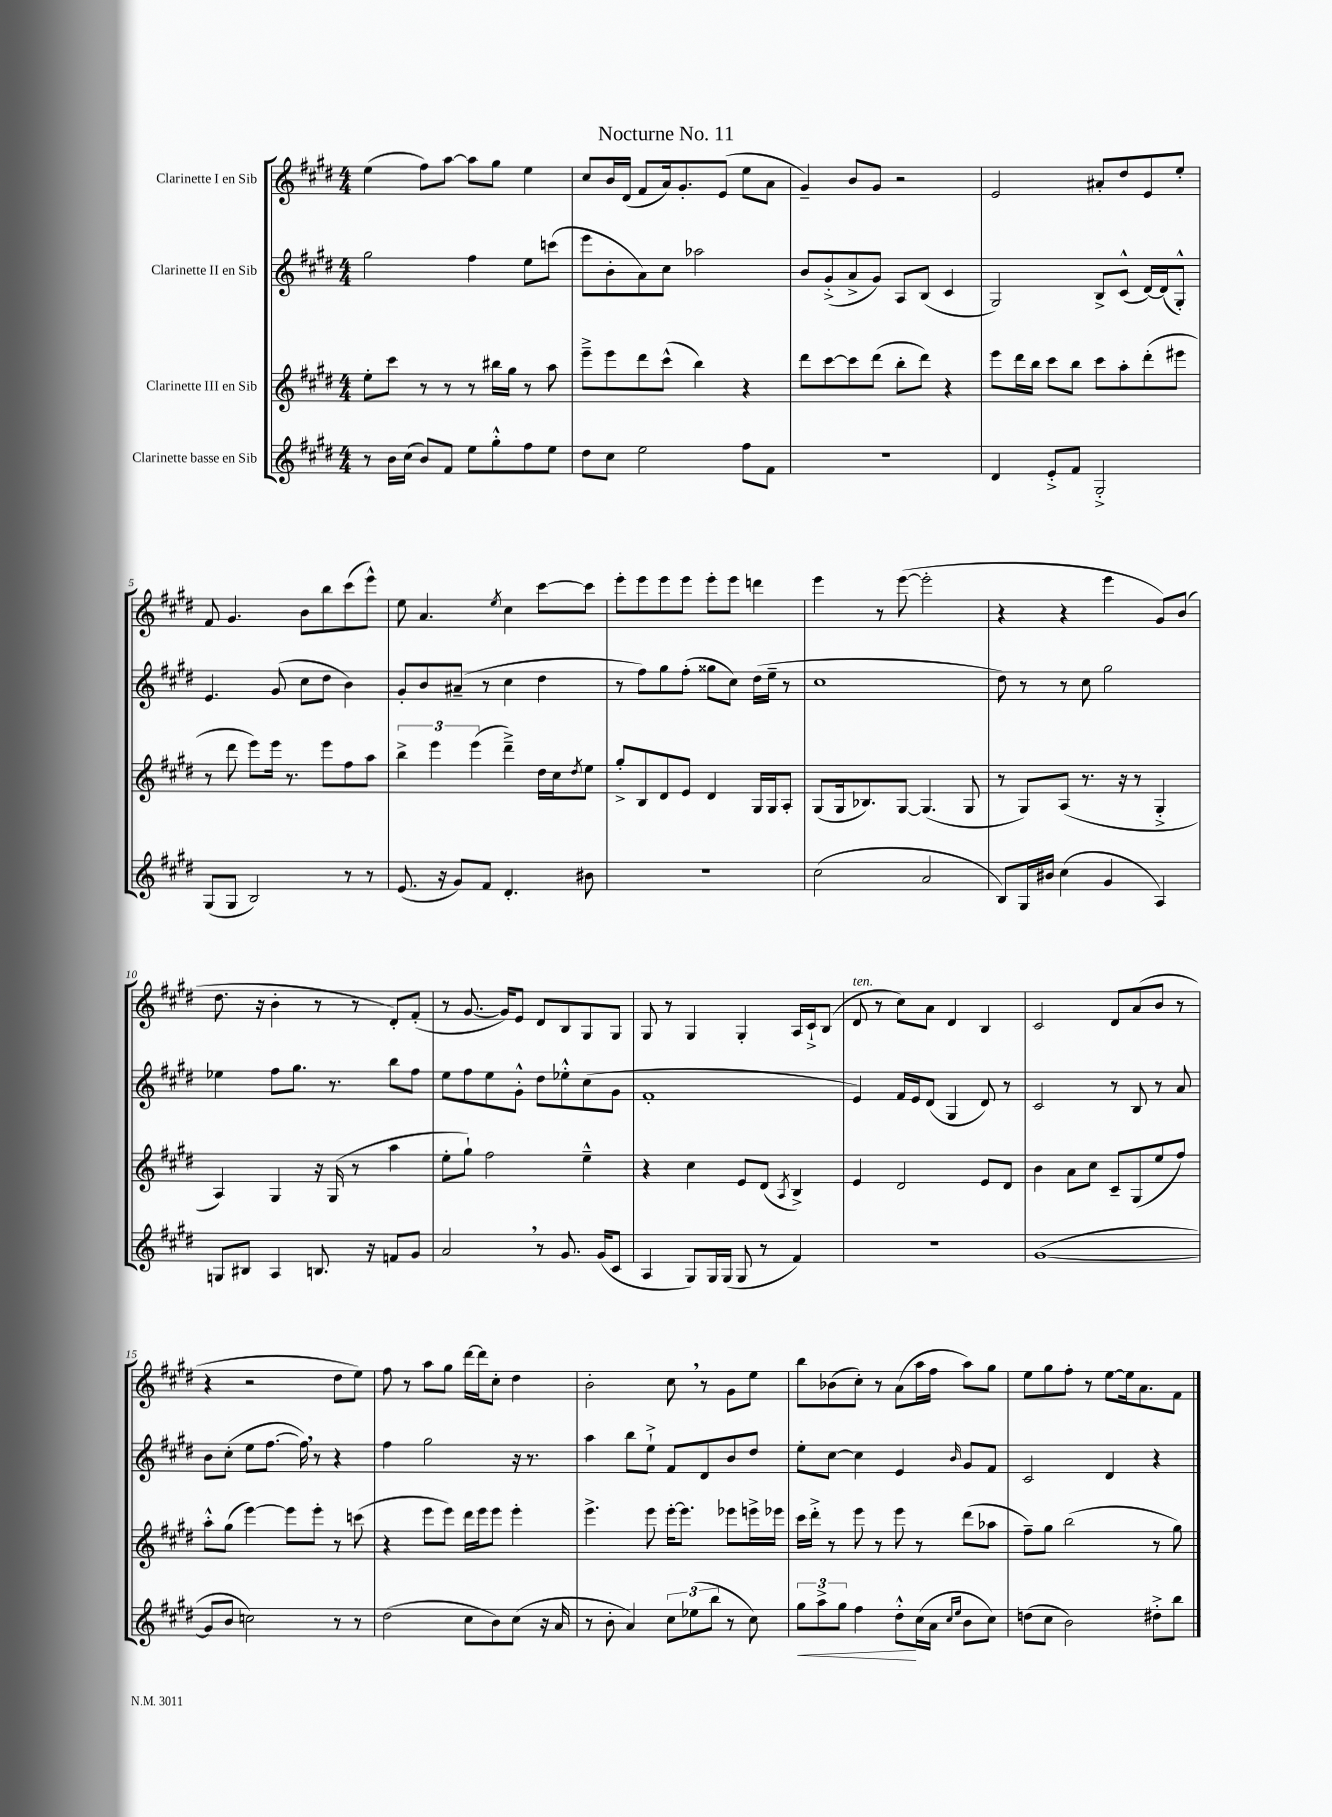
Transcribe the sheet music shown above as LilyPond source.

\header { title = "Nocturne No. 11" }
<<
\new StaffGroup <<
\new Staff = "s0" \with { instrumentName = "Clarinette I en Sib" } {
    \clef treble \key e \major \numericTimeSignature \time 4/4
    e''4( fis''8) a''8~ a''8 gis''8 e''4 |
    cis''8 b'16 dis'16( fis'8 a'16) gis'8.-. e'8( e''8 a'8 |
    gis'4--) b'8 gis'8 r2 |
    e'2 ais'8-. dis''8 e'8 e''8-. |
    fis'8 gis'4. b'8 b''8 cis'''8( e'''8-^) |
    e''8 a'4. \acciaccatura { e''8 } cis''4 cis'''8~ cis'''8 |
    e'''8-. e'''8 e'''8 e'''8 e'''8-. e'''8 d'''4 |
    e'''4 r8 e'''8~( e'''2-. |
    r4 r4 e'''4 gis'8) b'8( |
    dis''8. r16 b'4-. r8 r8 dis'8-.) fis'8-.( |
    r8 gis'8.~ gis'16) e'8 dis'8 b8 gis8 gis8 |
    gis8 r8 gis4 gis4-. a16 cis'16-!-> b8( |
    dis'8^\markup { \italic "ten." } r8 cis''8) a'8 dis'4 b4 |
    cis'2 dis'8 a'8( b'8 r8 |
    r4 r2 dis''8 e''8) |
    fis''8 r8 a''8 gis''8 dis'''16~ dis'''16 cis''8-. dis''4 |
    b'2-. cis''8 \breathe r8 gis'8 e''8 |
    b''8 bes'8( cis''8-.) r8 a'8( a''16 fis''16 a''8) gis''8 |
    e''8 gis''8 fis''8-. r8 e''8~ e''16 a'8. fis'8 \bar "|." |
}
\new Staff = "s1" \with { instrumentName = "Clarinette II en Sib" } {
    \clef treble \key e \major \numericTimeSignature \time 4/4
    gis''2 fis''4 e''8 c'''8( |
    e'''8 b'8-. a'8) cis''8 aes''2 |
    b'8 gis'8-.->( a'8-> gis'8) a8 b8( cis'4 |
    gis2) b8-> cis'8-^( dis'16~) dis'16( gis8-.-^) |
    e'4. gis'8( cis''8 dis''8 b'4) |
    gis'8-. b'8 ais'8--( r8 cis''4 dis''4 |
    r8 fis''8) gis''8 fis''8-.( gisis''8 cis''8) dis''16( e''16-- r8 |
    cis''1 |
    dis''8) r8 r8 cis''8 gis''2 |
    ees''4 fis''8 gis''8. r8. b''8 fis''8 |
    e''8 fis''8 e''8 gis'8-.-^ dis''8 ees''8-.-^ cis''8( gis'8 |
    fis'1-. |
    e'4) fis'16 e'16 dis'8( gis4 dis'8) r8 |
    cis'2 r8 b8 r8 a'8 |
    b'8 cis''8-.( e''8 fis''8.~ fis''16) \breathe r8 r4 |
    fis''4 gis''2 r16 r8. |
    a''4 b''8 e''8-!-> fis'8 dis'8 b'8 dis''8 |
    e''8-. cis''8~ cis''4 e'4 \grace { b'16 } gis'8 fis'8 |
    cis'2 dis'4 r4 \bar "|." |
}
\new Staff = "s2" \with { instrumentName = "Clarinette III en Sib" } {
    \clef treble \key e \major \numericTimeSignature \time 4/4
    e''8-. cis'''8 r8 r8 r8 bis''16 gis''16 r8 a''8 |
    e'''8---> e'''8 dis'''8 cis'''8-^( b''4) r4 |
    dis'''8 cis'''8~ cis'''8 dis'''8( b''8-. dis'''8) r4 |
    e'''8 dis'''16 b''16 cis'''8 b''8 cis'''8 a''8-. dis'''8-.( eis'''8 |
    r8 dis'''8 e'''8) e'''16 r8. e'''8 fis''8 a''8 |
    \tuplet 3/2 { b''4-> e'''4 e'''4( } dis'''4--->) dis''16 cis''16 \acciaccatura { dis''8 } e''8 |
    gis''8-.-> b8 dis'8 e'8 dis'4 gis16 gis16 a8-. |
    gis8( gis16 bes8.) gis8~ gis4.( gis8 |
    r8 gis8) a8( r8. r16 r8 gis4-.-> |
    a4) gis4 r16 gis16( r8 a''4 |
    e''8-. gis''8-!) fis''2 e''4---^ |
    r4 cis''4 e'8 dis'8( \acciaccatura { a8 } b4->) |
    e'4 dis'2 e'8 dis'8 |
    b'4 a'8 cis''8 cis'8-- gis8( e''8 fis''8) |
    a''8-.-^ gis''8( e'''4~) e'''8 e'''8-. r8 c'''8( |
    r4 e'''8 e'''8) dis'''16 e'''16 e'''8 e'''4-. |
    e'''4.-> e'''8 e'''16~-. e'''8. ees'''8 e'''16-> ees'''16 |
    cis'''16 dis'''16-.-> r8 e'''8 r8 e'''8 r8 dis'''8( aes''8 |
    fis''8--) gis''8 b''2( r8 gis''8) \bar "|." |
}
\new Staff = "s3" \with { instrumentName = "Clarinette basse en Sib" } {
    \clef treble \key e \major \numericTimeSignature \time 4/4
    r8 b'16 cis''16( b'8) fis'8 e''8 gis''8-.-^ fis''8 e''8 |
    dis''8 cis''8 e''2 fis''8 fis'8 |
    r1 |
    dis'4 e'8-.-> fis'8 gis2-.-> |
    gis8( gis8 b2) r8 r8 |
    e'8.( r16 gis'8) fis'8 dis'4.-. bis'8 |
    r1 |
    cis''2( a'2 |
    b8) gis16 bis'16 cis''4( gis'4 a4) |
    g8 bis8 a4 b8. r16 f'8 gis'8 |
    a'2 \breathe r8 gis'8. gis'16( cis'8 |
    a4 gis8) gis16 gis16( gis8 r8 fis'4) |
    R1 |
    gis'1~( |
    gis'8 b'8 c''2) r8 r8 |
    dis''2( cis''8 b'8) cis''8( r16 a'16 |
    r8 b'8-. a'4) \tuplet 3/2 { cis''8 ees''8( b''8 } r8 cis''8) |
    \tuplet 3/2 { gis''8\< a''8-> gis''8 } fis''4 dis''8-.-^\! cis''16( a'16 \grace { cis''16 e''16 } b'8 cis''8) |
    d''8( cis''8 b'2) dis''8-.-> b''8 \bar "|." |
}
>>
>>
